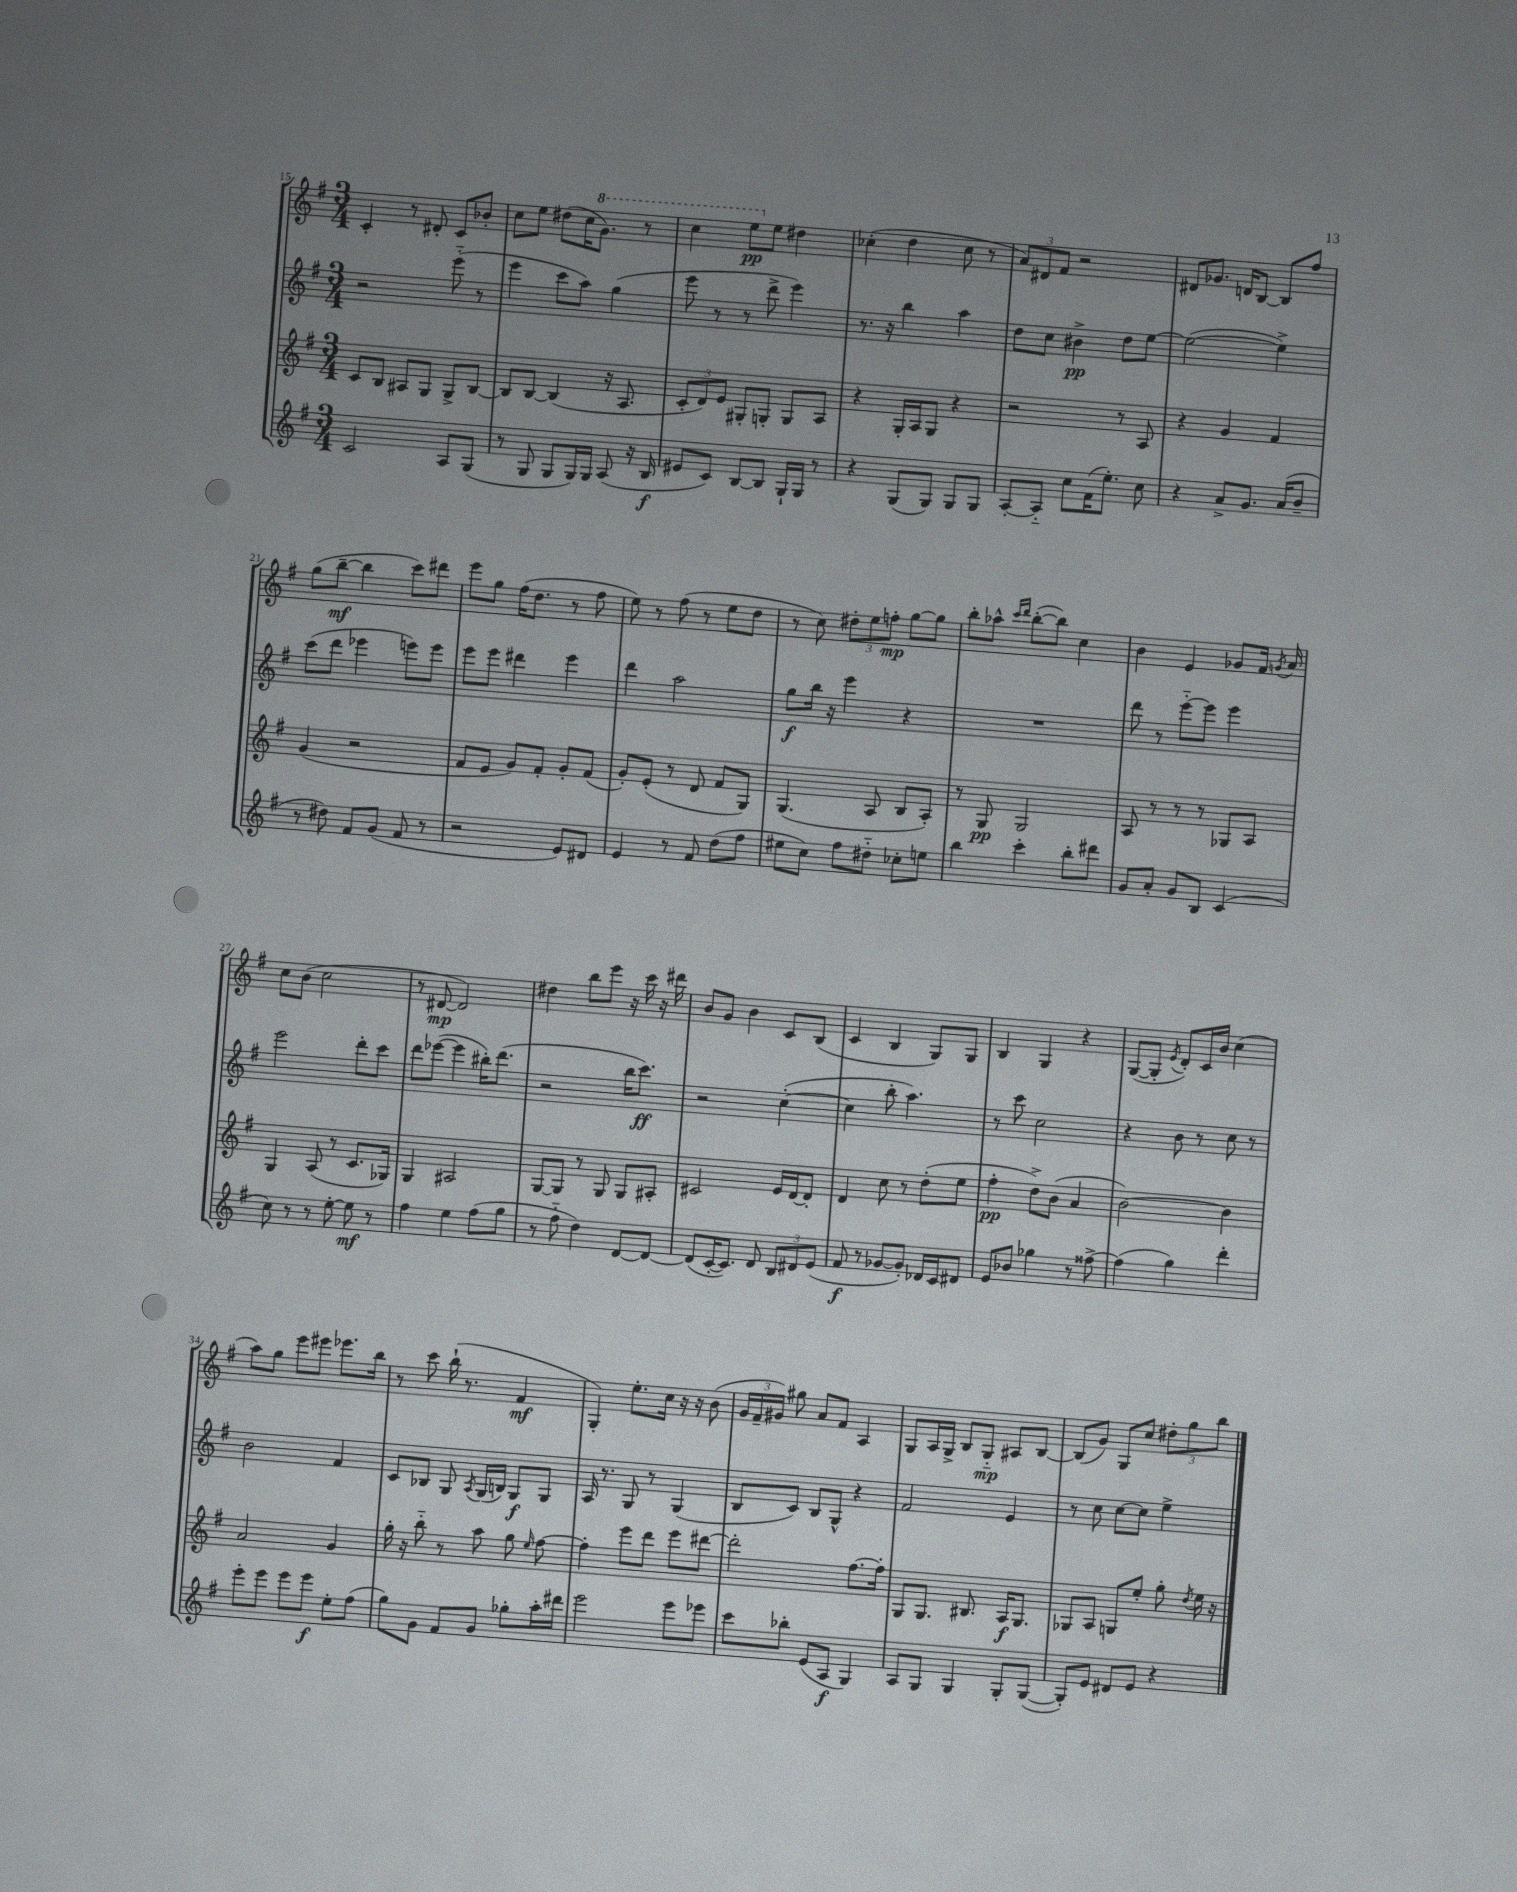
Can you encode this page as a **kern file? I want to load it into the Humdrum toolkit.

**kern	**dynam	**kern	**dynam	**kern	**dynam	**kern	**dynam
*part4	*part4	*part3	*part3	*part2	*part2	*part1	*part1
*staff4	*staff4	*staff3	*staff3	*staff2	*staff2	*staff1	*staff1
*clefG2	*	*clefG2	*	*clefG2	*	*clefG2	*
*k[f#]	*	*k[f#]	*	*k[f#]	*	*k[f#]	*
*M3/4	*	*M3/4	*	*M3/4	*	*M3/4	*
=15	=15	=15	=15	=15	=15	=15	=15
2c/	.	8c/L	.	2r	.	4c'/	.
.	.	8B/J	.	.	.	.	.
.	.	8A#X/L	.	.	.	8r	.
.	.	8G/J	.	.	.	8d#X'/	.
8A/L	.	8G^/L	.	(8eee\	.	8c/L	.
(8G/J	.	[8B/J	.	8r	.	8b-X'/J	.
=16	=16	=16	=16	=16	=16	=16	=16
8r	.	8B/L]	.	4eee\	.	8cc\L	.
8G/	.	[8B/J	.	.	.	8ee\J	.
8G/L	.	(4B/]	.	8ccc\L	.	(8dd#X\L	.
16G/L)	.	.	.	8aa\J)	.	16cc\K	.
*	*	*	*	*	*	*8va	*
16G/JJ	.	.	.	.	.	8.gg\J)	.
(8A/	.	16r	.	(4gg\	.	.	.
.	.	8.A/	.	.	.	.	.
16r	.	.	.	.	.	8r	.
16B/	f	.	.	.	.	.	.
=17	=17	=17	=17	=17	=17	=17	=17
8e#X/L	.	12c'/L	.	8eee\	.	4ccc\	.
.	.	12d/)	.	.	.	.	.
8c/J)	.	.	.	8r	.	.	.
.	.	12e/J	.	.	.	.	.
[8B/L	.	8G#X'/L	.	8r	.	8eee\L	pp
*	*	*	*	*	*	*X8va	*
8B/J]	.	8Gn'/J	.	8ddd^\	.	8ee\J	.
16G`/LL	.	8G/L	.	4eee\)	.	4dd#X\	.
16G/JJ	.	.	.	.	.	.	.
8r	.	8A/J	.	.	.	.	.
=18	=18	=18	=18	=18	=18	=18	=18
4r	.	4r	.	8.r	.	(4cc-X'\	.
.	.	.	.	16r	.	.	.
(8G/L	.	16G'/LL	.	4bb\	.	4dd\	.
.	.	16A/J	.	.	.	.	.
8G/J)	.	8G/J	.	.	.	.	.
8G/L	.	4r	.	4aa\	.	8cc-\	.
8G/J	.	.	.	.	.	8r	.
=19	=19	=19	=19	=19	=19	=19	=19
[8A'/L	.	2r	.	8dd\L	.	12a/L)	.
.	.	.	.	.	.	12d#X/	.
8A/J]	.	.	.	8cc\J	.	.	.
.	.	.	.	.	.	12f#/J	.
8cc\L	.	.	.	4b#X^\	pp	2r	.
(16f#\K	.	.	.	.	.	.	.
8.ee'\J)	.	.	.	.	.	.	.
.	.	8r	.	8dd\L	.	.	.
8cc\	.	8A/	.	[8ee\J	.	.	.
=20	=20	=20	=20	=20	=20	=20	=20
4r	.	4r	.	(2ee\_	.	8d#X/L	.
.	.	.	.	.	.	8.g-X/J	.
8a^/L	.	4g/	.	.	.	.	.
.	.	.	.	.	.	16dn/KL	.
8.g/J	.	.	.	.	.	[8B/J	.
.	.	4f#/	.	4ee^\])	.	8B/L]	.
(16a/KL	.	.	.	.	.	.	.
8b~/J	.	.	.	.	.	8ff#/J	.
!!LO:LB:g=z
=21	=21	=21	=21	=21	=21	=21	=21
8r	.	(4g/	.	(8ccc\L	.	(8gg\L	.
8dd#X\)	.	.	.	8ddd\J	.	[8bb~\J	mf
8f#/L	.	2r	.	4eee-X\	.	4bb\]	.
(8g/J	.	.	.	.	.	.	.
8f#/	.	.	.	8eeen\L)	.	8ccc\L)	.
8r	.	.	.	8eee\J	.	8ddd#X\J	.
=22	=22	=22	=22	=22	=22	=22	=22
2r	.	8f#/L	.	8eee\L	.	8eee\L	.
.	.	8e/J	.	8eee\J	.	8gg\J	.
.	.	8g/L)	.	4ddd#X\	.	(16ff#\KL	.
.	.	.	.	.	.	8.dd\J	.
.	.	8f#'/J	.	.	.	.	.
8e/L)	.	8g'/L	.	4eee\	.	8r	.
8d#X/J	.	(8f#/J	.	.	.	8ff#\	.
=23	=23	=23	=23	=23	=23	=23	=23
4e/	.	8g'/L)	.	4ddd\	.	8ee\)	.
.	.	(8e'/J	.	.	.	8r	.
8r	.	8r	.	2aa\	.	(8ff#\	.
8f#/	.	8d/	.	.	.	8r	.
(8dd\L	.	8f#/L	.	.	.	8ee\L	.
8ff#\J	.	8G/J)	.	.	.	8dd\J	.
=24	=24	=24	=24	=24	=24	=24	=24
8ee#X\L	.	(4.G/	.	8gg\L	f	8r	.
8cc\J)	.	.	.	16bb\Jk	.	8cc\)	.
.	.	.	.	16r	.	.	.
8ff#\L	.	.	.	4eee\	.	12dd#X'\L	.
.	.	.	.	.	.	12ee\	.
8dd#X\J	.	8A/	.	.	.	.	.
.	.	.	.	.	.	12ffn'\J	mp
8cc-X'\L	.	8B/L	.	4r	.	[8gg\L	.
8een\J	.	8A'/J)	.	.	.	8gg\J]	.
=25	=25	=25	=25	=25	=25	=25	=25
4bb\	.	8r	.	2.r	.	8bb'\L	.
.	.	8G/	pp	.	.	8aa-X^^\J	.
.	.	.	.	.	.	16qqccc/LL	.
.	.	.	.	.	.	16qqddd/JJ	.
4ccc'\	.	2G/	.	.	.	([8bb'\L	.
.	.	.	.	.	.	8bb\J])	.
8bb'\L	.	.	.	.	.	4cc\	.
8ddd#X\J	.	.	.	.	.	.	.
=26	=26	=26	=26	=26	=26	=26	=26
8g/L	.	8A/	.	8ddd\	.	4b\	.
8a'/J	.	8r	.	8r	.	.	.
8g/L	.	8r	.	[8eee\L	.	4e/	.
8B/J	.	8r	.	8eee\J]	.	.	.
(4c/	.	8G-X/L	.	4eee\	.	8g-X/L	.
.	.	8A/J	.	.	.	16f#/Jk	.
.	.	.	.	.	.	8qgn/	.
.	.	.	.	.	.	16a/	.
!!LO:LB:g=z
=27	=27	=27	=27	=27	=27	=27	=27
8cc\)	.	4G/	.	2eee\	.	8cc\L	.
8r	.	.	.	.	.	(8b\J	.
8r	.	(8A/	.	.	.	2cc\	.
[8ee'\	.	8r	.	.	.	.	.
8ee\]	mf	8.c/L	.	8ddd'\L	.	.	.
8r	.	.	.	8ccc\J	.	.	.
.	.	16G-X/Jk)	.	.	.	.	.
=28	=28	=28	=28	=28	=28	=28	=28
4ff#\	.	4G/	.	8ddd\L	.	8r	.
.	.	.	.	([8eee-X\J	.	[8d#X/	mp
4ee\	.	2A#X/	.	4eee-\]	.	2d#/])	.
(8ff#\L	.	.	.	16bb#X'\KL)	.	.	.
.	.	.	.	(8.ddd\J	.	.	.
8gg\J	.	.	.	.	.	.	.
=29	=29	=29	=29	=29	=29	=29	=29
8r	.	[8G/L	.	2r	.	4dd#X\	.
8ff#\	.	8G/J]	.	.	.	.	.
4dd\)	.	8r	.	.	.	8bb\L	.
.	.	8G/	.	.	.	8eee\J	.
[8d/L	.	8G/L	.	16bb\KL	.	16r	.
.	.	.	.	8.ccc\J)	ff	16ccc\	.
8d/J_	.	8A#X'/J	.	.	.	16r	.
.	.	.	.	.	.	16ddd#X\	.
=30	=30	=30	=30	=30	=30	=30	=30
(8d/L]	.	2c#X/	.	2r	.	8b/L	.
[16c'/K	.	.	.	.	.	8g/J	.
8.c/J])	.	.	.	.	.	.	.
.	.	.	.	.	.	4b\	.
8d/	.	.	.	.	.	.	.
12B/L	.	16e/LL	.	([4cc'\	.	8c/L	.
.	.	[16d/J	.	.	.	.	.
12d#X/	.	.	.	.	.	.	.
.	.	8d'/J]	.	.	.	(8B/J	.
(12e/J	.	.	.	.	.	.	.
=31	=31	=31	=31	=31	=31	=31	=31
8f#/	f	4d/	.	4cc\]	.	4c/	.
8r	.	.	.	.	.	.	.
[8g-X/L	.	8cc\	.	8bb'\	.	4B/	.
8g-'/J])	.	8r	.	4.aa\)	.	.	.
16d-X/LL	.	(8dd'\L	.	.	.	8G/L)	.
16c/J	.	.	.	.	.	.	.
8d#X/J	.	8ee\J	.	.	.	8G/J	.
=32	=32	=32	=32	=32	=32	=32	=32
8e/L	.	4ff#'\	pp	8r	.	4B/	.
8b-X/J	.	.	.	8ccc\	.	.	.
4gg-X\	.	8dd^\L)	.	2cc\	.	4G/	.
.	.	(8b\J	.	.	.	.	.
8r	.	4a/	.	.	.	4r	.
[8ff##X^\	.	.	.	.	.	.	.
=33	=33	=33	=33	=33	=33	=33	=33
(4ff##\]	.	[2b\)	.	4r	.	([8G/L	.
.	.	.	.	.	.	8G'/J]	.
.	.	.	.	.	.	8qe/	.
4gg\)	.	.	.	8b\	.	8d'/L)	.
.	.	.	.	8r	.	16c/L	.
.	.	.	.	.	.	16b/JJ	.
4ddd'\	.	4b\]	.	8cc\	.	(4cc\	.
.	.	.	.	8r	.	.	.
!!LO:LB:g=z
=34	=34	=34	=34	=34	=34	=34	=34
8eee'\L	.	2a/	.	2b\	.	8aa\L)	.
8eee\J	.	.	.	.	.	8gg\J	.
8eee\L	.	.	.	.	.	8eee\L	.
8eee\J	f	.	.	.	.	8eee#X\J	.
8ee'\L	.	4g/	.	4f#/	.	8.eee-X\L	.
(8ff#\J	.	.	.	.	.	.	.
.	.	.	.	.	.	16bb\Jk	.
=35	=35	=35	=35	=35	=35	=35	=35
8gg\L)	.	16gg'\	.	8c/L	.	8r	.
.	.	16r	.	.	.	.	.
8g\J	.	8bb\	.	8B-X/J	.	8ccc\	.
8f#/L	.	8r	.	8G/	.	(16bb`\	.
.	.	.	.	.	.	8.r	.
.	.	.	.	8qA/	.	.	.
8g/J	.	8aa\	.	(16G/LL	.	.	.
.	.	.	.	16Bn/JJ)	.	.	.
8gg-X'\L	.	8gg\	.	8G/L	f	4f#/	mf
.	.	16qqee/	.	.	.	.	.
16aa'\L	.	[8ff#\	.	8G/J	.	.	.
16ddd#X\JJ	.	.	.	.	.	.	.
=36	=36	=36	=36	=36	=36	=36	=36
2eee\	.	4ff#'\]	.	16A/	.	4G'/)	.
.	.	.	.	8.r	.	.	.
.	.	8eee\L	.	8G/	.	8.ee'\L	.
.	.	8ddd\J	.	8r	.	.	.
.	.	.	.	.	.	16cc\Jk	.
8eee\L	.	8eee\L	.	(4G/	.	16r	.
.	.	.	.	.	.	16r	.
8eee-X\J	.	[8ddd#X\J	.	.	.	(8b\	.
=37	=37	=37	=37	=37	=37	=37	=37
8ccc\L	.	2ddd#'\]	.	8B/L	.	24g/LL	.
.	.	.	.	.	.	24f#~/	.
.	.	.	.	.	.	24g#X/JJ)	.
8bb-X'\J	.	.	.	8c/J)	.	8gg#X\	.
(8e/L	.	.	.	8B/L	.	8a/L	.
8A/J	f	.	.	8G^^/J	.	8f#/J	.
4G/)	.	[8.ff#\L	.	4r	.	4A/	.
.	.	16ff#'\Jk]	.	.	.	.	.
=38	=38	=38	=38	=38	=38	=38	=38
8A/L	.	8G/L	.	2f#/	.	8G/L	.
8G/J	.	8.G/J	.	.	.	16A/L	.
.	.	.	.	.	.	16G^/JJ	.
4G/	.	.	.	.	.	8B/L	.
.	.	8.B#X/	.	.	.	.	.
.	.	.	.	.	.	8G/J	mp
8G'/L	.	16A/KL	f	4e/	.	8A#X/L	.
.	.	8.G/J	.	.	.	.	.
([8G/J	.	.	.	.	.	[8B/J	.
=39	=39	=39	=39	=39	=39	=39	=39
8G'/L])	.	8G-X/L	.	8r	.	(8B/L]	.
8e/J	.	8A/J	.	8cc\	.	8g/J)	.
8d#X/L	.	8Gn/L	.	[8cc\L	.	8G/L	.
8e/J	.	8ee'/J	.	8cc\J]	.	8cc/J	.
4r	.	8gg'\	.	4ee^\	.	12dd#X'\L	.
.	.	.	.	.	.	12gg\	.
.	.	8qdd/	.	.	.	.	.
.	.	16ee\	.	.	.	.	.
.	.	.	.	.	.	12bb\J	.
.	.	16r	.	.	.	.	.
==	==	==	==	==	==	==	==
*-	*-	*-	*-	*-	*-	*-	*-
